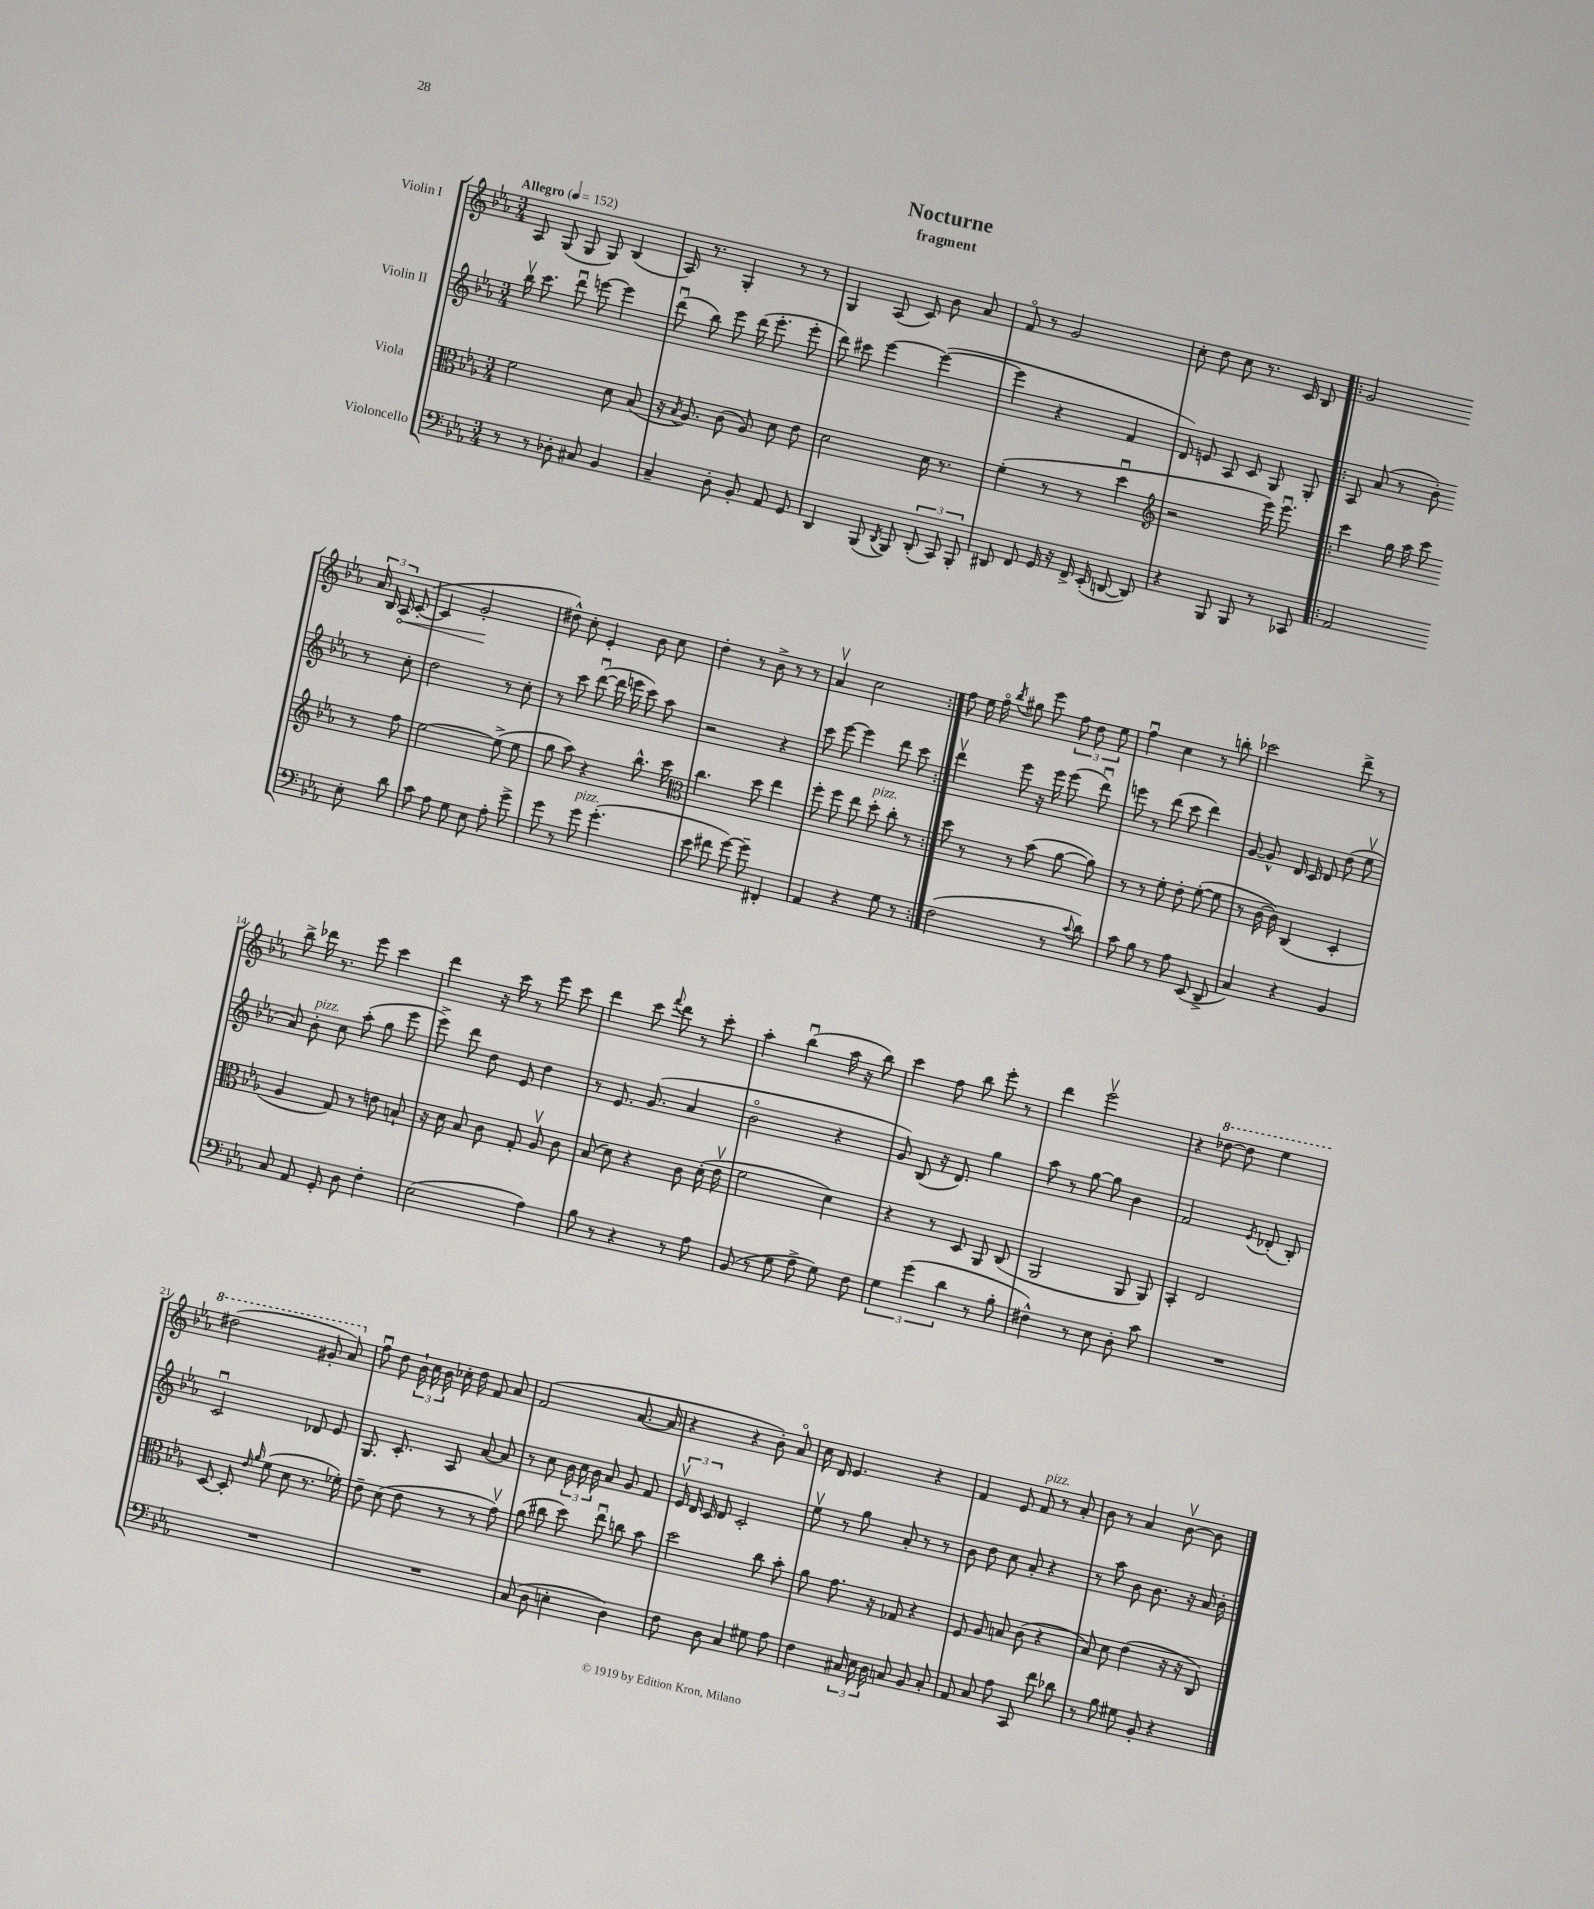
\header { title = "Nocturne" subtitle = "fragment" }
<<
\new StaffGroup <<
\new Staff = "s0" \with { instrumentName = "Violin I" } {
    \clef treble \key ees \major \numericTimeSignature \time 3/4 \tempo "Allegro" 4 = 152
    \autoBeamOff aes8 g8( g8 g8) bes4( |
    aes16) r8. g4-. r8 r8 |
    g4 aes8( c'8) bes'8 aes'8 |
    f'8\flageolet r8 g'2 |
    c''8-. d''8 c''8 r8. c'16 bes8 |
    \repeat volta 2 { g'2 \tuplet 3/2 { aes'16 bes16 \once \override Hairpin.circled-tip = ##t aes16\< } c'8~-.( |
    c'4 g'2-.\! |
    dis''8-^) c''8-. ees'4-. bes'8 c''8 |
    d''4-. r8 bes'8-> r8 r8 |
    aes'4\upbow c''2 | }
    f''8 ees''16 f''16\flageolet \acciaccatura { bes''8 } gis''8 ees'''8 \tuplet 3/2 { f''8 d''8 ees''8 } |
    f''4\downbow c''4 r8 b''8-. |
    ces'''2 d'''8-> r8 |
    bes''8-> des'''16 r8. ees'''8 c'''4 |
    d'''4 r16 c'''16 r8 ees'''8 c'''8 |
    d'''4 c'''8 \appoggiatura { f'''8 } d'''8 r8 c'''8-. |
    aes''4-. bes''4\downbow( aes''16 r16 bes''8) |
    c'''4 f''8 bes''8 ees'''8-. r8 |
    d'''4 ees'''2\upbow |
    r4 \ottava #1 des'''8~ des'''8 ees'''4 |
    dis'''2( gis''8-. aes''8) \ottava #0 |
    f''8\downbow d''8 \tuplet 3/2 { bes'16-! c''16 bes'16 } ces''16-. d''16 f'8 aes'8 |
    f'2( aes'8.~ aes'16 |
    r4 r4 bes'8-.) aes'8\flageolet |
    c''16 d'16 ees'4. r4 |
    f'4 ees'8 f'8^\markup { \italic "pizz." } r8 aes'8-. |
    bes'8 r8 aes'4 bes'8~\upbow bes'8 \bar "|." |
}
\new Staff = "s1" \with { instrumentName = "Violin II" } {
    \clef treble \key ees \major \numericTimeSignature \time 3/4
    \autoBeamOff bes''16\upbow c'''8. d'''8\downbow e'''8~ e'''4 |
    d'''8\downbow( bes''8) ees'''8 d'''16( ees'''8.-. ees'''8-. |
    d'''8) cis'''8 ees'''4~ ees'''4~( |
    ees'''4 r4 f'4 |
    d'8) e'8 aes8 c'8 g8 g8-. |
    \repeat volta 2 { aes8 aes'8( r8 bes'8-.) r8 c''8-. |
    d''2 r8 c''8-. |
    r8 c'''8 d'''8~\downbow( d'''16 e'''16 c'''8) aes''8 |
    r2 r4 |
    c'''8 ees'''8~ ees'''4 d'''8 c'''8 | }
    d'''4\upbow ees'''8 r16 ees'''16 ees'''8( d'''8\downbow) |
    e'''8 r8 d'''8( c'''8 d'''4) |
    g'8~ g'8-^ d'16 c'16 d'8 d''8( ees''8\upbow |
    aes'8) bes'8-.^\markup { \italic "pizz." } c''8 aes''8-.( g''8 ees'''8 |
    ees'''8->) d'''8 d''8 ees'8 d''4 |
    r8 ees'8. g'8.( aes'4 |
    bes'2\flageolet r4 |
    g'8) bes8( r16 d'8.) g''4 |
    aes''8 r8 g''8~ g''8 bes'4 |
    f'2 \acciaccatura { ees'8 } des'8-.( bes8-.) |
    c'2\downbow des'8 ees'8 |
    g8. c'8.-. aes8 aes'8~ aes'8 |
    r8 c''8 \tuplet 3/2 { bes'16 c''16 bes'16 } aes'8 g'8 f'8 |
    \tuplet 3/2 { ees'16\upbow d'16 c'16 } d'8 c'2-. |
    ees''8\upbow r8 g''8 aes'8-. r8 r8 |
    bes'8 d''8 c''8 aes'8-. r4 |
    r8 aes''8 bes'8 bes'8. r16 aes'16 bes'16-. \bar "|." |
}
\new Staff = "s2" \with { instrumentName = "Viola" } {
    \clef alto \key ees \major \numericTimeSignature \time 3/4
    \autoBeamOff f'2 d'8 bes8( |
    r16 \acciaccatura { bes8 } aes8.) c'8( aes8) d'8 ees'8 |
    d'2 d'16 r8. |
    f'4-.( r8 r8 d''4\downbow |
    \clef treble r2 ees'''16) ees'''8.\downbow |
    \repeat volta 2 { c'''4 g''16 aes''16 c'''8 r8 f''8 |
    ees''2~ ees''8->( ees''8 |
    g''8 aes''8) r4 bes''8.-^ c'''16 |
    \clef alto c''4. d''8 ees''4 |
    f''8-. f''8 ees''8 d''8-.^\markup { \italic "pizz." } c''8-. r8 | }
    d''8 r8 r8 bes'8( aes'8~ aes'8) |
    r8 r8 f'8-. ees'8-. f'8~-.( f'8 |
    r8 c'16~ c'16) c4( d4-. |
    aes4 g8) r8 e'8 b8-! |
    r16 d'16 bes8 c'8 g8-. aes8\upbow c'8 |
    bes8( d'8) r4 c'8 d'16-.( ees'16\upbow |
    f'2 d'4) |
    r4 r8 d8 aes,8 c8( |
    aes,2 aes,8 aes,8) |
    bes,4-. ees2 |
    d8~ d8-. \grace { ees'16 aes'16 } f'8( d'8 r8. fes'16-.) |
    ees'8-- d'8( ees'8 r8 r8 g'8\upbow) |
    aes'8( cis''8 d''8) ees''8\downbow c''8 bes'8 |
    d''2 c''8 bes'8-. |
    aes'8 g'8. r16 ges8 r4 |
    f8 aes8 b8 c'8( r4 |
    bes8) d'8 ees'4( r16 r16 c8) \bar "|." |
}
\new Staff = "s3" \with { instrumentName = "Violoncello" } {
    \clef bass \key ees \major \numericTimeSignature \time 3/4
    \autoBeamOff r8 r8 des8-. cis8 bes,4 |
    c4-- d8-. bes,8-. aes,8 g,8 |
    d,4 bes,,8( \acciaccatura { d,8 } bes,,8) \tuplet 3/2 { d,8-.( c,8) bes,,8-. } |
    dis,8 f,8 g,16 r16 f,16-> ees,16-.( d,8~ d,8) |
    r4 bes,,8 bes,,8 r8 ces,8 |
    \repeat volta 2 { aes,2 ees8-. d'8 |
    c'8 aes8 g8 ees8 aes8-. g'8-> |
    g'8 r8 g'8^\markup { \italic "pizz." } g'4.-.( |
    ees'8 fis'8 g'8~) g'8-- fis,4-. |
    aes,4 r4 g8 r8 | }
    f2( r8 \appoggiatura { c'8 } d'8) |
    c'8 bes8 r8 aes8 ees,8( d,8-> |
    c4) r4 bes,4 |
    c8 aes,8 g,8-. d8 f4-. |
    ees2( aes4) |
    bes8 r8 r4 r8 aes8 |
    bes,8( r8 g8 aes8-> g8) f8 |
    \tuplet 3/2 { g4 g'4( d'4 } r8 bes8-. |
    fis4-^) r8 ees8 d8-. c'8 |
    R2. |
    R2. |
    R2. |
    c8( d8 e4-. d4) |
    f8 d8 c4 gis8 aes8 |
    f4 \tuplet 3/2 { cis16 ees16 d16 } c8 bes,8 c8-. |
    aes,8 c8 aes8 c,8 f'8 des'8 |
    r8 bes8 gis8 bes,8-. r4 \bar "|." |
}
>>
>>
